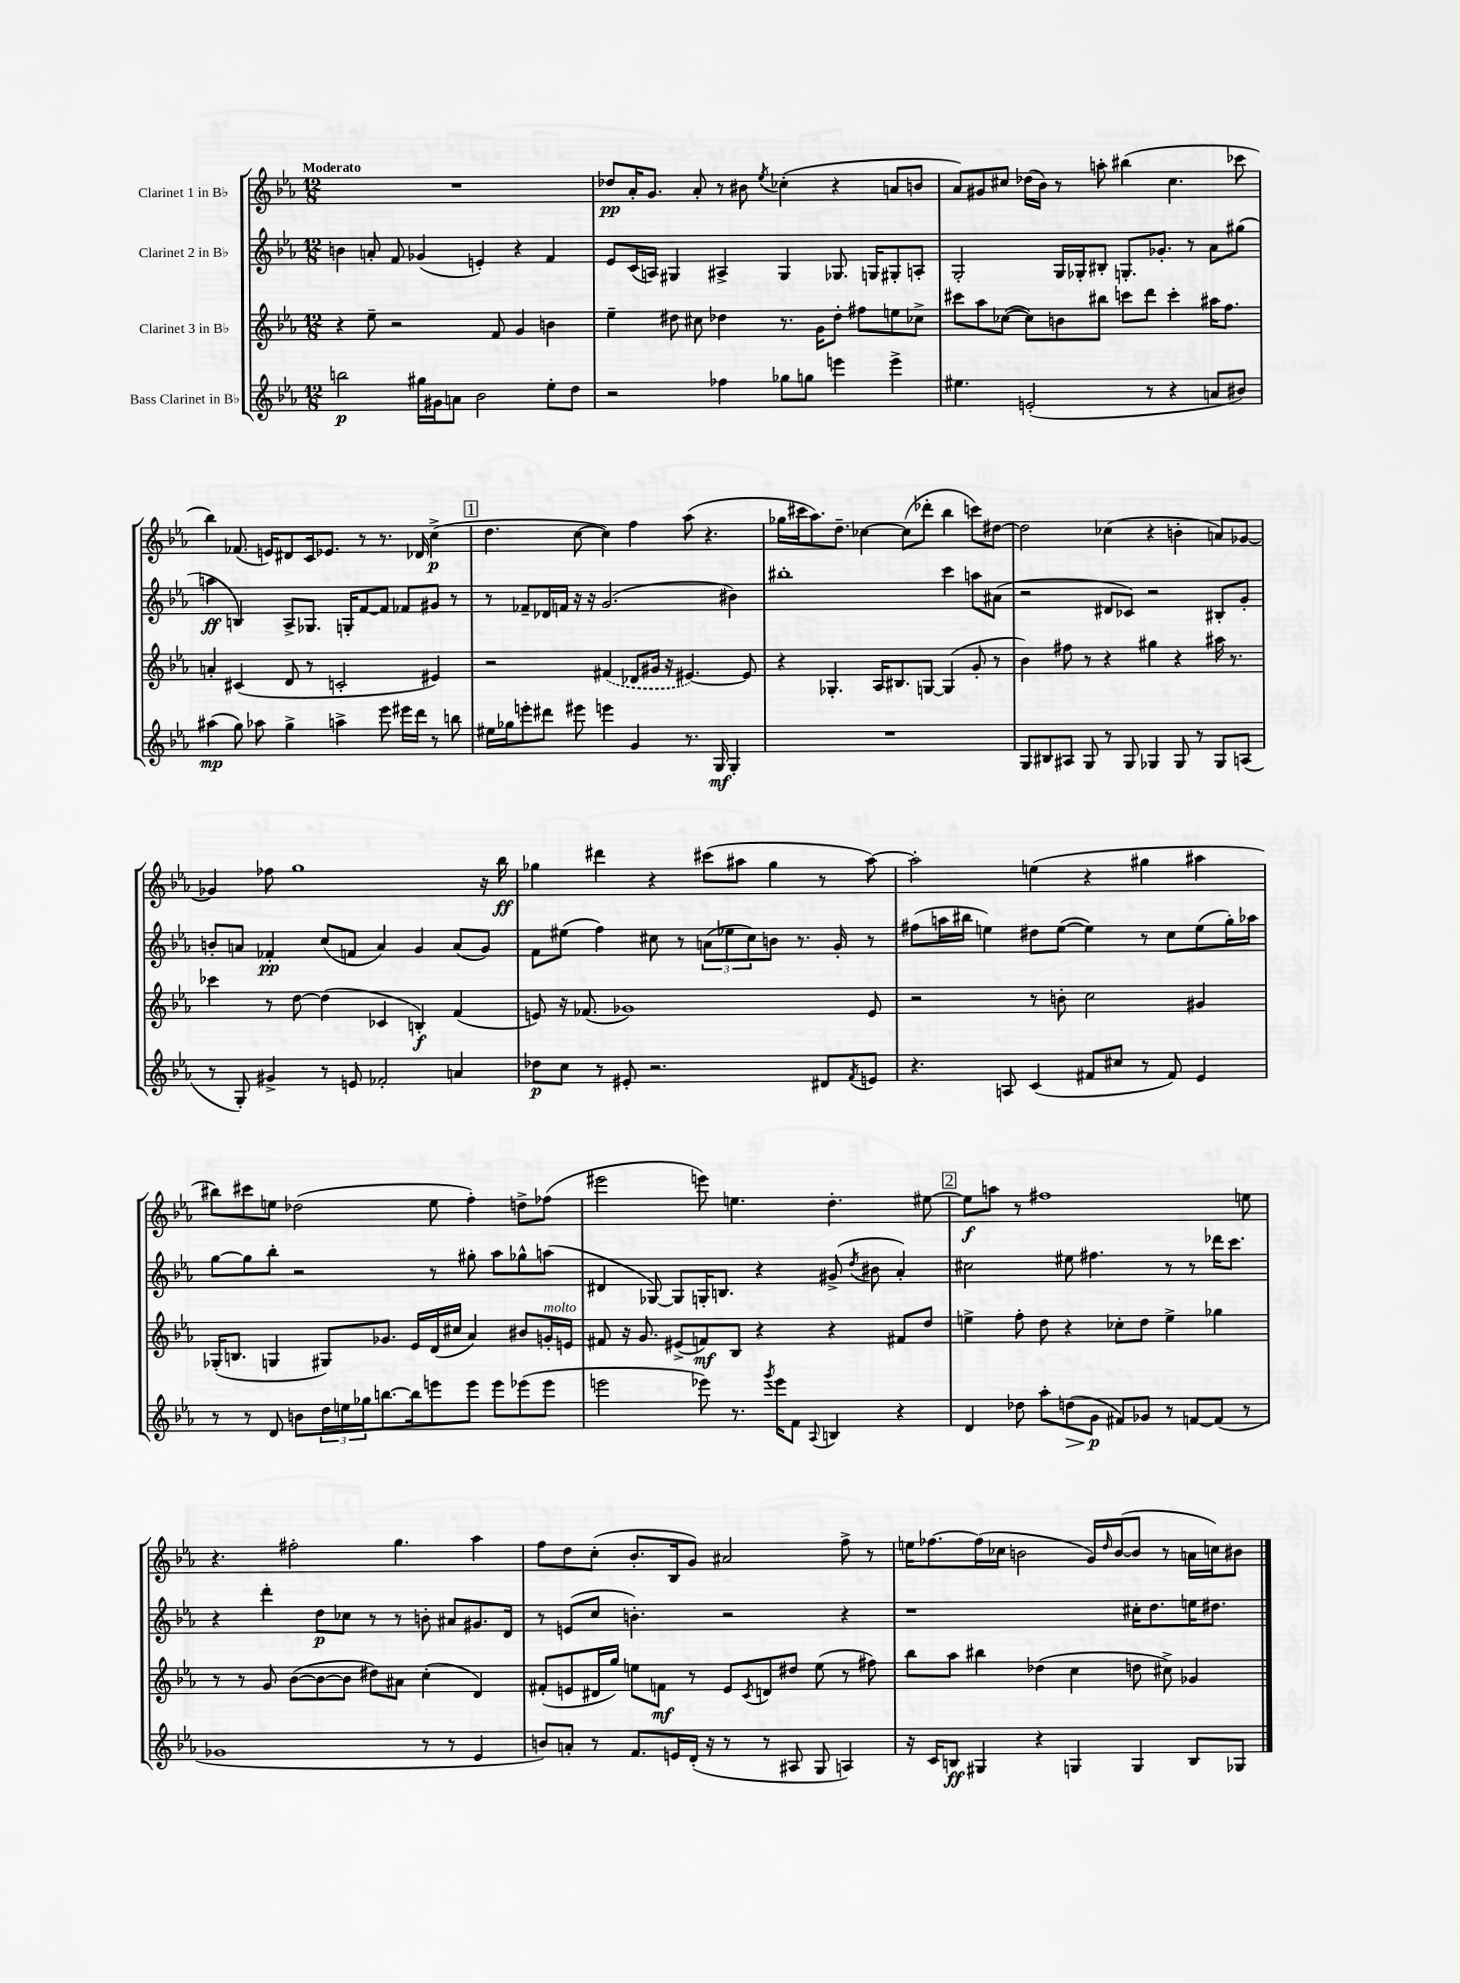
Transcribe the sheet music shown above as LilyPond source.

<<
\new StaffGroup <<
\new Staff = "s0" \with { instrumentName = "Clarinet 1 in Bb" } {
    \clef treble \key ees \major \numericTimeSignature \time 12/8 \tempo "Moderato"
    R1. |
    des''8\pp aes'16-. g'8. aes'8-. r8 bis'8 \acciaccatura { ees''8 } ces''4-.( r4 a'8 b'8 |
    aes'8) gis'8 cis''8 des''16( bes'16) r8 a''8-. bis''4( cis''4. ces'''8 |
    bes''4) fes'8.( e'16) dis'8 c'16 ees'8. r8 r8. des'16 c''4->\p( |
    \mark \markup { \box "1" } d''4. c''8~ c''4) f''4 aes''8( r4. |
    ges''16 cis'''16 aes''8.) d''8.-- ces''4~ ces''8( des'''8-. bes''4 c'''8) dis''8~ |
    dis''2 ces''4( r4 b'4-. a'8) ges'8~ |
    ges'4 fes''8 g''1 r16 bes''16\ff |
    ges''4 dis'''4 r4 cis'''8( ais''8 ges''4 r8 ais''8~) |
    ais''2-. e''4( r4 gis''4 ais''4 |
    bis''8) cis'''8 e''8 des''2( e''8 f''4-.) d''8-> fes''8( |
    eis'''2 e'''8) e''4. d''4.-. eis''8~ |
    \mark \markup { \box "2" } eis''8\f a''8 r8 fis''1 e''8 |
    r4. fis''2-. g''4. aes''4 |
    f''8 d''8 c''8-.( bes'8.-. bes16 g'8) ais'2 f''8-> r8 |
    e''16 fes''8.~ fes''16( ces''16 b'2 g'16) \grace { d''16 } b'16~( b'8 r8 a'16 c''16) bis'8 \bar "|." |
}
\new Staff = "s1" \with { instrumentName = "Clarinet 2 in Bb" } {
    \clef treble \key ees \major \numericTimeSignature \time 12/8
    b'4 a'8-. f'8 ges'4( e'4-.) r4 f'4 |
    ees'8 c'16( a16) gis4 ais4-> gis4 ges8. g16 gis8-. a8-. |
    g2-. g16 ges16-. bis8-. g8.-. ges'8.-. r8 aes'8 gis''8( |
    a''4\ff b4) aes8-> ges8. g16-. f'8~ f'8 fes'8 gis'8 r8 |
    \mark \markup { \box "1" } r8 fes'8-- des'16 f'16 r16 r16 g'2.( bis'4) |
    bis''1-. c'''4 a''8 ais'8( |
    r2 dis'8 ces'8) r2 bis8-. g'8-. |
    b'8-. a'8 fes'4-.\pp c''8( f'8 a'4) g'4 a'8( g'8) |
    f'8 eis''8( f''4) cis''8 r8 \tuplet 3/2 { a'8( ees''8 cis''8) } b'8 r8. g'16-. r8 |
    fis''8( a''16 bis''16 e''4) dis''8 e''8~( e''4) r8 c''8 e''8( g''16-.) aes''16 |
    g''8~ g''8 bes''8-. r2 r8 gis''8-. aes''8 ges''8-^ a''8( |
    dis'4 ges8~) ges8 g16-. b8. r4 gis'8->( \acciaccatura { d''8 } bis'8 aes'4-.) |
    \mark \markup { \box "2" } cis''2 eis''8 fis''4. r8 r8 des'''16 c'''8. |
    r4 d'''4-. d''8\p ces''8 r8 r8 b'8-. ais'8 gis'8. d'16 |
    r8 e'8( c''8 b'4.-.) r2 r4 |
    r1 cis''16-. d''8. e''16 dis''8. \bar "|." |
}
\new Staff = "s2" \with { instrumentName = "Clarinet 3 in Bb" } {
    \clef treble \key ees \major \numericTimeSignature \time 12/8
    r4 ees''8-- r2 f'8 g'4 b'4 |
    ees''4-- dis''8 cis''8 des''4 r8. g'16 des''8-. fis''8 e''8 ces''8-> |
    cis'''8 aes''8 ces''8~( ces''8) b'8 bis''8 c'''8 d'''8 c'''4-. ais''16 f''8. |
    a'4-. cis'4( d'8 r8 c'2-. eis'4) |
    \mark \markup { \box "1" } r2 \once \slurDashed fis'4( des'8 gis'16 r16 eis'4.~) eis'8 |
    r4 ges4.-. aes16 bis8. g8~ g4( g'8-. r8 |
    bes'4) fis''8 r8 r4 gis''4 r4 ais''16 r8. |
    ces'''4 r8 d''8~ d''4( ces'4 b4-.\f) f'4( |
    e'8) r16 fes'8.( ges'1) e'8 |
    r2 r8 b'8-. c''2 gis'4 |
    ges16-.( b8. g4 gis8) ges'8. ees'16 d'16( cis''16 aes'4) bis'8 g'16-.^\markup { \italic "molto" } e'16 |
    fis'8 r16 g'8. eis'8->( f'8\mf) bes8 r4 r4 fis'8 d''8 |
    \mark \markup { \box "2" } e''4-> f''8-. d''8 r4 ces''8-. d''8 e''4-> ges''4 |
    r8 r8 g'8 bes'8~( bes'8~ bes'8 dis''8) ais'8 c''4-.( d'4) |
    fis'8-.( e'8 dis'16 g''16) e''8 f'8\mf r8 e'8 \acciaccatura { c'8 } d'8 dis''8 e''8( r8 fis''8) |
    bes''8 aes''8 bis''4 des''4( c''4 d''8 cis''8->) ges'4 \bar "|." |
}
\new Staff = "s3" \with { instrumentName = "Bass Clarinet in Bb" } {
    \clef treble \key ees \major \numericTimeSignature \time 12/8
    b''2\p gis''16 gis'16 a'8 bes'2 ees''8-. d''8 |
    r2 fes''4 ges''8 g''8 e'''4 e'''4-> |
    eis''4. e'2-.( r8 r4 a'8 bis'8) |
    ais''4\mp( g''8) aes''8 g''4-> a''4-> ees'''8 eis'''16 d'''16 r8 b''8 |
    \mark \markup { \box "1" } eis''16 ges''16 e'''8-. dis'''8 eis'''8 e'''4 g'4 r8. g16\mf g4-. |
    R1. |
    g8 bis8 ais8 g8 r8 g8 ges4 ges8 r8 ges8 a8( |
    r8 g8-.) gis'4-> r8 e'8 fes'2-. a'4 |
    des''8\p c''8 r8 eis'8-. r2. dis'8 \acciaccatura { f'8 } e'8 |
    r4. a8 c'4( fis'8 cis''8 r8 fis'8) ees'4 |
    r8 r8 d'8 b'8 \tuplet 3/2 { d''16 e''16 ges''16 } b''8.~ b''16 e'''8 e'''8 e'''8 ees'''8( ees'''8 |
    e'''2 ees'''8) r8. \acciaccatura { g'''8 } ees'''16 f'8 \appoggiatura { aes8 } b4 r4 |
    \mark \markup { \box "2" } d'4 des''8 aes''8-. d''8\>( g'8\p\! fis'8) ges'8 r8 f'8~ f'8( r8 |
    ges'1 r8 r8 ees'4 |
    b'8) a'8-. r8 f'8. e'16 d'16-.( r16 r8 r8 ais8 g8 a4) |
    r16 c'16 b8\ff gis4 r4 g4 g4 b8 ges8 \bar "|." |
}
>>
>>
\layout { \context { \Score \remove "Bar_number_engraver" } }
